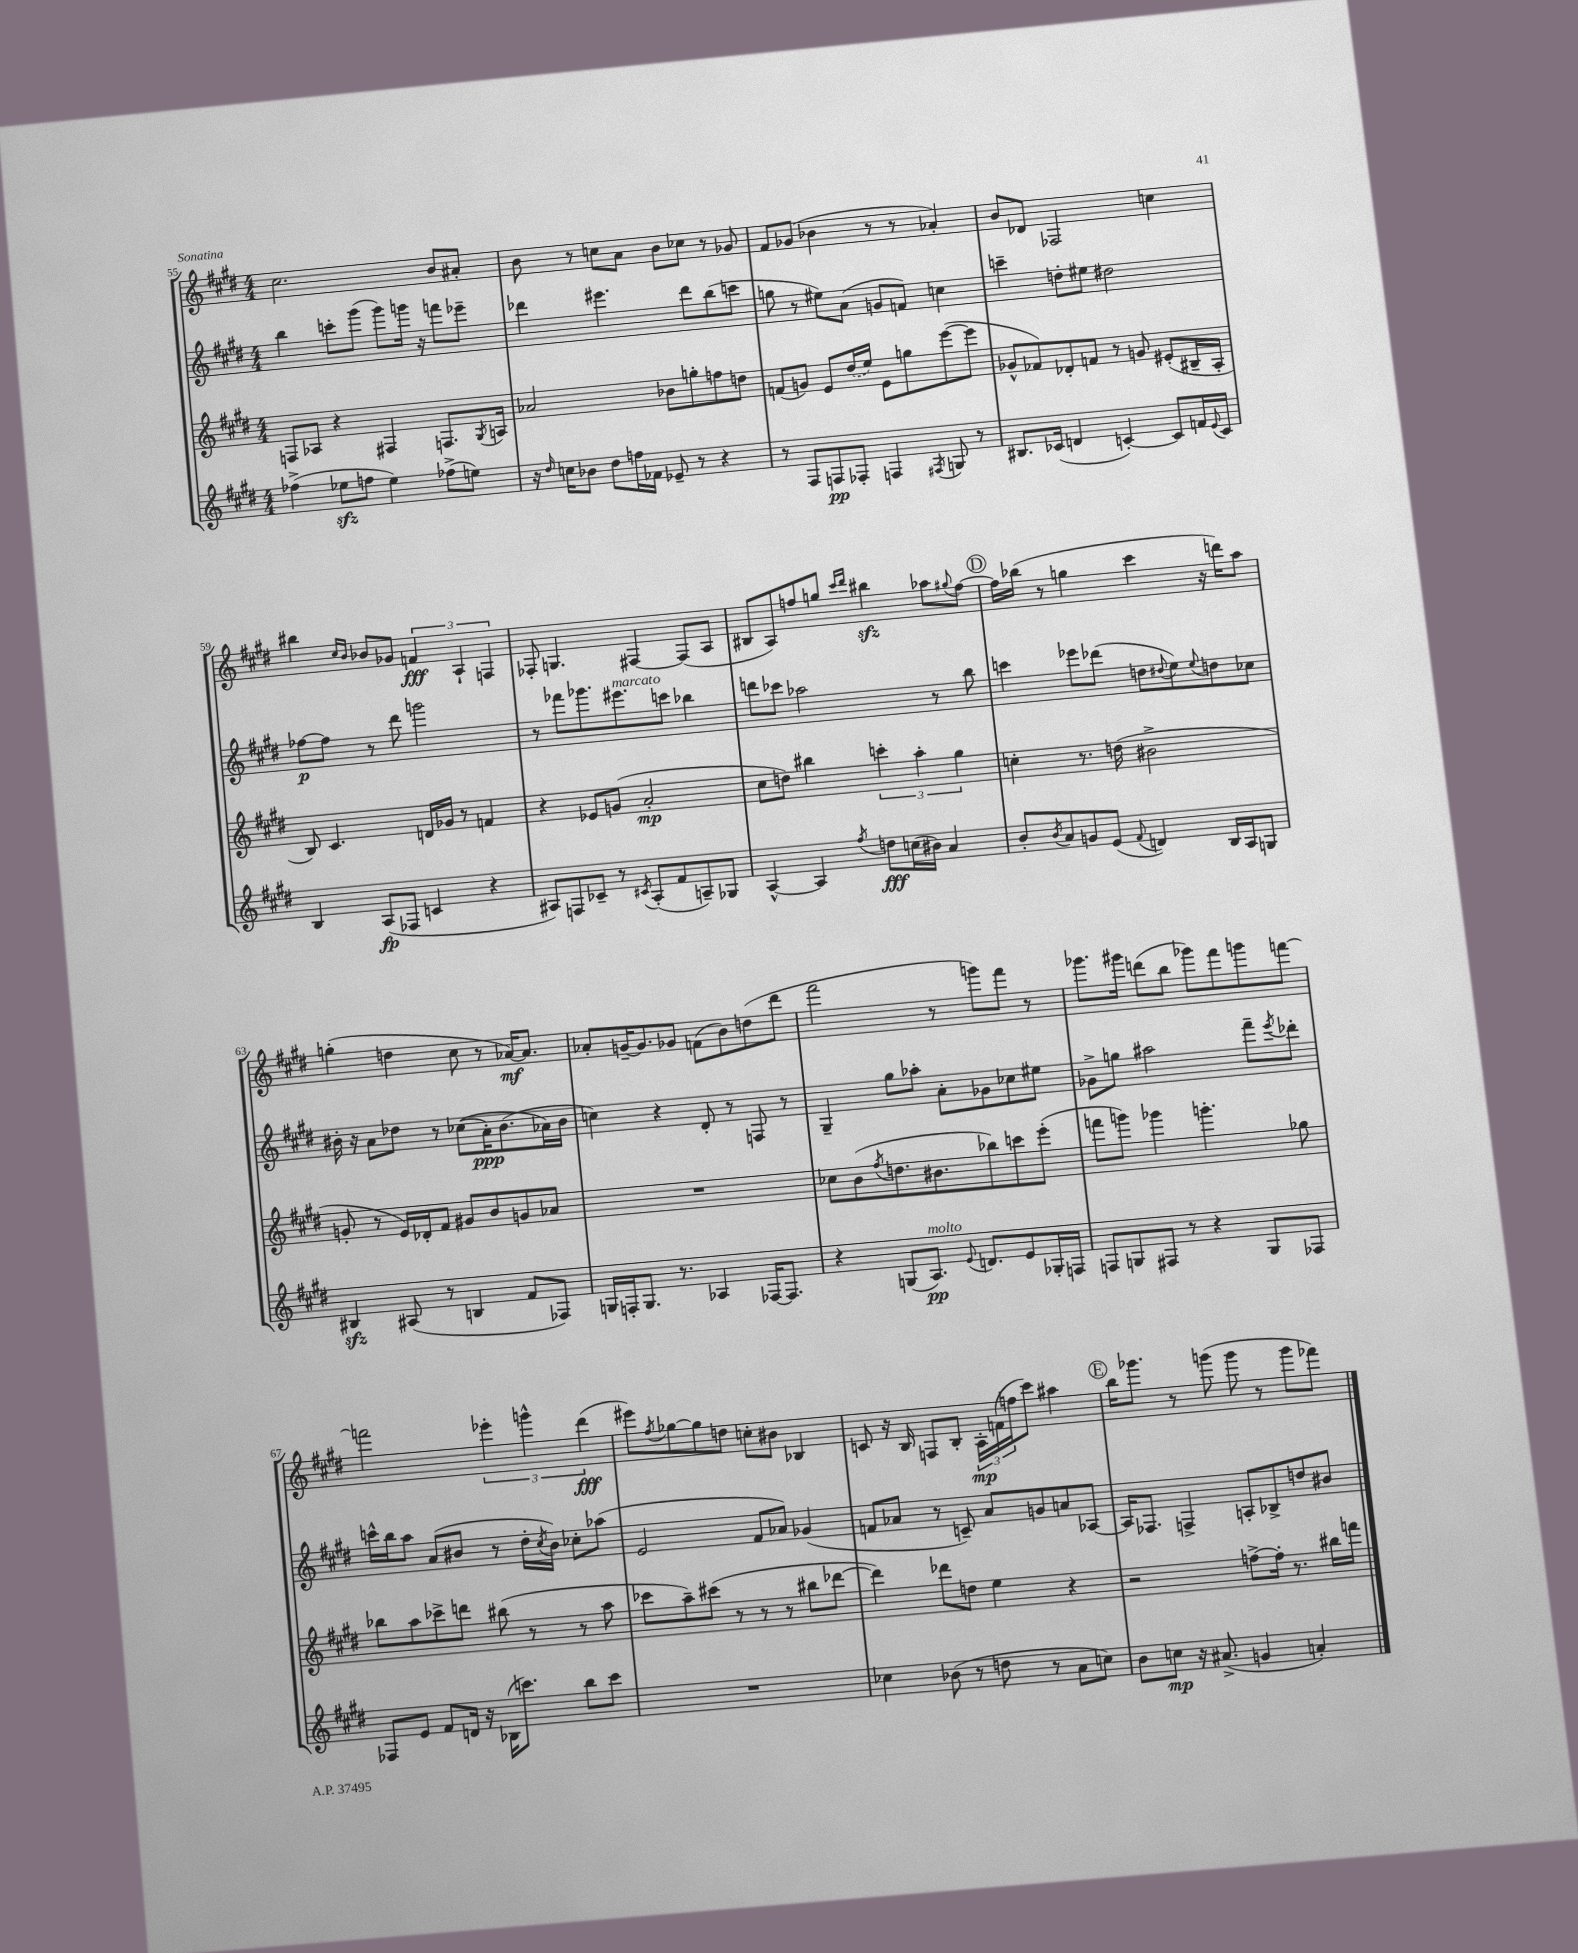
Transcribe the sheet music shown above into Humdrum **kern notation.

**kern	**kern	**kern	**kern
*staff4	*staff3	*staff2	*staff1
*clefG2	*clefG2	*clefG2	*clefG2
*k[f#c#g#d#]	*k[f#c#g#d#]	*k[f#c#g#d#]	*k[f#c#g#d#]
*M4/4	*M4/4	*M4/4	*M4/4
(4ff-^	8F	4bb	2.cc#
.	8A-	.	.
8ee-	4r	8ccc'	.
8ff	.	(8ggg#	.
4ee-)	4F#	8ggg#)	.
.	.	16ggg	.
.	.	16r	.
(8ff-^	8.F	8fff	8b
8ee)	.	8eee-~	8a#'
.	8qG#	.	.
.	16A	.	.
=	=	=	=
16r	2a-	4ddd-	8b
16qqdd#	.	.	.
16cc	.	.	.
8b-	.	.	8r
8dd#	.	4.eee#	8cc
16ff	.	.	8a
16f-	.	.	.
8e-~	8b-	.	8b
8r	8gg'	8ddd-	8cc-
4r	8ff	(8bb	8r
.	8dd	8ccc	8g-
=	=	=	=
8r	(8f	8gg	8f#
8F#	8g)	8r	(8g-
8F	8e	8ee#)	4b-
8F-'	(16dd#	(8a	.
.	16ee)	.	.
4F	8e	8g	8r
.	8gg	8f)	8r
8qF#	.	.	.
8G	([8eee	4cc	4a-')
8r	8eee]	.	.
=	=	=	=
8.B#	8g-^^	4ccc~	8b
.	8f-)	.	8d-
(16c-	.	.	.
4d	8d-'	8dd'	2F-
.	8f	8ee#	.
[4c')	8r	2dd#	.
.	8g	.	.
8c]	(8e#'	.	4cc
16f	16B#~	.	.
8qqe	.	.	.
16c	16A'	.	.
=	=	=	=
4B	8B)	[8ff-	4bb#
.	4.c#	8ff-]	.
.	.	.	16qqcc#
.	.	.	16qqb
(8A	.	8r	8b-
8F-	.	8ddd#	8g-
4c	16d	2ggg	6f
.	16g-	.	.
.	8r	.	.
.	.	.	6A`
4r	4f	.	.
.	.	.	6F
=	=	=	=
8A#)	4r	8r	8F-'
8F	.	8fff-	4.G
8c-~	8e-	8.ggg-	.
8r	(8g	.	.
.	.	8.eee#	.
8qc#	.	.	.
(8A#'	2a'	.	[4F#
8f#	.	8ccc	.
8A~)	.	4bb-	(8F#]
8G-	.	.	8A
=	=	=	=
[4A^^	8cc#	8ddd	8B#
.	8dd)	8ccc-	8A)
4A]	4bb#	2aa-	8ff
.	.	.	8gg
.	.	.	16qqccc#
8qff#	.	.	16qqddd#
8dd	6ccc'	.	4bb#
(16cc	.	.	.
.	6aa'	.	.
16b#)	.	.	.
4a	.	8r	8aa-
.	6gg#	.	.
.	.	.	8qqgg#
.	.	8bb	[8ff
=	=	=	=
8b'	4cc'	4ccc	16ff]
.	.	.	(16bb-
8qb	.	.	.
8a	.	.	8r
8g	8.r	8eee-	4gg
(8e	.	(8ddd-	.
.	(16dd	.	.
8qqf#	.	.	.
4d)	2b#^	8dd	4ccc#
.	.	8qqdd#	.
.	.	8ee)	.
.	.	8qqee	.
16B	.	8dd	16r
16A	.	.	16ddd)
8G	.	8cc-	8aa
=	=	=	=
4B#	8g'	16b#'	(4gg'
.	.	16r	.
.	8r	8a	.
(8A#	16e)	8dd-	4dd
.	16d-'	.	.
8r	8f#	8r	.
4B	8g#	&((8cc-	8cc#
.	8b	16a')	8r
.	.	(8.b#	.
8f#	8g	.	[16a-)
.	.	.	8.a-]
8F-)	8a-	16a-&)	.
.	.	16b#	.
=	=	=	=
16G	1r	4cc)	8a-'
16F'	.	.	.
8.G	.	.	[16g~
.	.	.	8.g]
.	.	4r	.
8.r	.	.	.
.	.	.	8g-
4A-	.	8d#'	(8f
.	.	8r	8b)
[16F-	.	8F	(8dd
8.F-]	.	.	.
.	.	8r	8ddd#
=	=	=	=
4r	8cc-	4G#~	2fff#
.	(8b	.	.
.	8qff#	.	.
(8G	8.dd	8gg#	.
8.A)	.	8aa-'	.
.	8.b#	.	.
.	.	8a'	8r
8qqe	.	.	.
8.d	.	.	.
.	8bb-)	8g-	8ggg)
8e	8ccc	8cc-	8fff#
16G-'	(8eee'	8ee#	8r
16F	.	.	.
=	=	=	=
8F	8fff	8g-^	8.ggg-
8G	8ggg)	8gg	.
.	.	.	16ggg#
8F#	4ggg-	2aa#	(8ddd
8r	.	.	8bb
4r	4.ggg'	.	8ggg-)
.	.	.	8fff#
8G	.	8fff#~	8ggg
.	.	8qeee	.
8F-	8gg-	8ddd-'	[8fff
=	=	=	=
8F-	8bb-	16ccc^^	2fff]
.	.	16bb	.
8e	8aa	8aa	.
8f#	8ccc-^	(8a	.
16d	8ddd	8b#	.
16r	.	.	.
(16B-	(8bb#	8r	6eee-'
8.ccc)	.	.	.
.	8r	16dd#'	.
.	.	.	6ggg^^
.	.	8qcc#	.
.	.	16b#)	.
8bb	8r	8cc-'	.
.	.	.	(6ddd#
8ccc	8aa	(8aa-	.
=	=	=	=
1r	8ccc-	2e	8eee#)
.	.	.	8qff#
.	8aa~)	.	[8gg-
.	(8ccc#	.	8gg-]
.	8r	.	8dd
.	8r	8f#	8cc'
.	8r	8a-)	8b#
.	8bb#	(4g-	4B-
.	[8ddd-	.	.
=	=	=	=
4cc-	4ddd-])	8f	8c
.	.	8a-	16r
.	.	.	16B
(8b-	8ddd-	8r	8F
8r	8dd	8c~)	8B'
8dd	4ee	8a-	24A'
.	.	.	(24f
.	.	.	24ff
8r	.	8g	8ccc#)
8a	4r	8a	4aa#
8cc)	.	[8A-	.
=	=	=	=
8b	2r	16A-]	16bb
.	.	8.F-	8.ggg-
8cc	.	.	.
16r	.	4F^	8r
(8.a#^	.	.	.
.	.	.	(8ggg
4g	[8ff^	8A'	8ggg
.	16ff']	8B-^	8r
.	8.r	.	.
4a')	.	8dd	8ggg
.	16bb#	8b#	8fff-)
.	16fff	.	.
==	==	==	==
*-	*-	*-	*-
